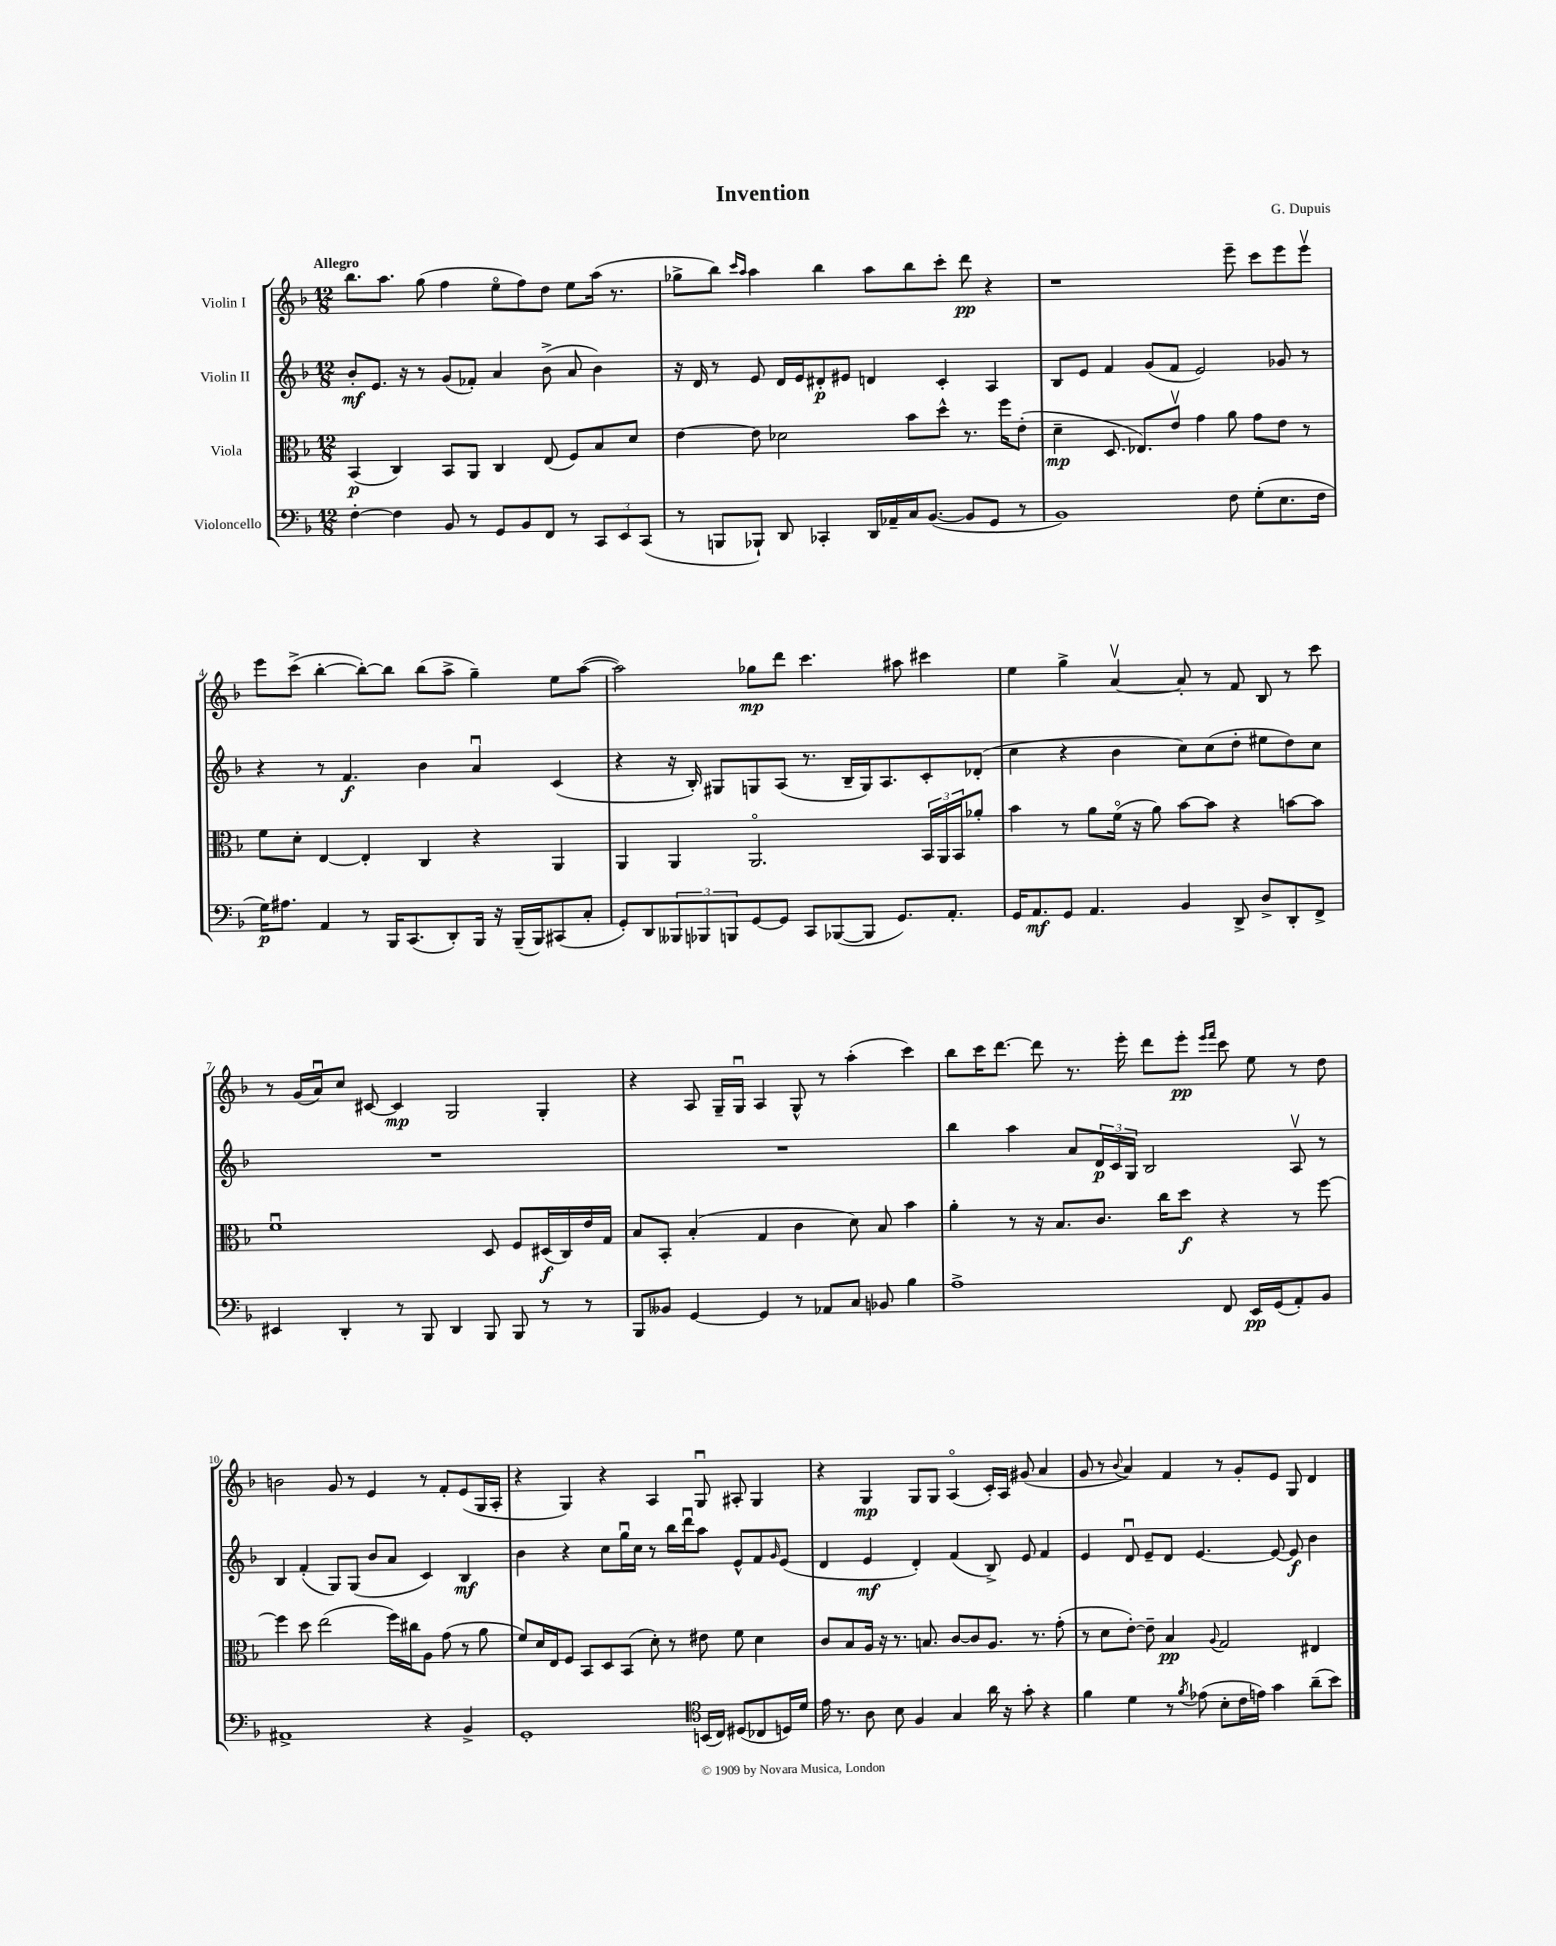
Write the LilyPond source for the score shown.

\header { title = "Invention" composer = "G. Dupuis" }
<<
\new StaffGroup <<
\new Staff = "s0" \with { instrumentName = "Violin I" } {
    \clef treble \key f \major \numericTimeSignature \time 12/8 \tempo "Allegro"
    bes''8. a''8. g''8( f''4 e''8\flageolet f''8) d''8 e''8 a''16( r8. |
    ges''8-> bes''8) \grace { c'''16 a''16 } a''4 bes''4 a''8 bes''8 c'''8-. d'''8\pp r4 |
    r1 e'''8-- c'''8 e'''8 e'''8\upbow |
    e'''8 c'''8->( bes''4~-. bes''8~-.) bes''8 bes''8( a''8-> g''4--) e''8 a''8~( |
    a''2) ges''8\mp d'''8 c'''4. ais''8 cis'''4 |
    e''4 g''4-> a'4~\upbow a'8-. r8 f'8 bes8 r8 c'''8 |
    r8 g'16( a'16\downbow) c''8 cis'8~ cis'4\mp g2 g4-. |
    r4 a8 g16-- g16\downbow a4 g8-^ r8 a''4-.( c'''4) |
    bes''8 c'''16 d'''8.~ d'''8 r8. e'''16-. d'''8 e'''8-.\pp \grace { e'''16 f'''16 } c'''8 e''8 r8 d''8 |
    b'2 g'8 r8 e'4 r8 f'8-. e'8( g16 a16-. |
    r4 g4) r4 a4 g8\downbow ais8-. g4 |
    r4 g4\mp g8 g8 a4\flageolet( c'16-.) a16 gis'8( a'4 |
    g'8 r8 \appoggiatura { bes'8 } a'4) f'4 r8 g'8-. e'8 g8 d'4 \bar "|." |
}
\new Staff = "s1" \with { instrumentName = "Violin II" } {
    \clef treble \key f \major \numericTimeSignature \time 12/8
    bes'8-.\mf e'8. r16 r8 g'8( fes'8-.) a'4 bes'8->( a'8 bes'4) |
    r16 d'16 r8 e'8 d'16 e'16 dis'8-.\p eis'8 d'4 c'4-. a4 |
    bes8 e'8 f'4 g'8( f'8 e'2) ges'8 r8 |
    r4 r8 f'4.\f bes'4 a'4\downbow c'4( |
    r4 r16 bes16-.) gis8 g8 a8( r8. bes16-- g16) a8. c'8-. des'8-.( |
    c''4 r4 bes'4 c''8) c''8( d''8-. eis''8 d''8) c''8 |
    R1. |
    R1. |
    bes''4 a''4 a'8 \tuplet 3/2 { d'16\p c'16 g16 } bes2 a8\upbow r8 |
    bes4 f'4-.( g8) g8( bes'8 a'8 c'4) bes4\mf |
    bes'4 r4 c''8 g''16\downbow c''16 r8 bes''16 d'''16\downbow a''8 e'8-^ f'8 \grace { g'16 } e'8( |
    d'4 e'4\mf d'4-.) f'4( bes8->) e'8 f'4 |
    e'4 d'8\downbow e'8-- d'8 e'4.~ e'8~ e'8\f bes'4 \bar "|." |
}
\new Staff = "s2" \with { instrumentName = "Viola" } {
    \clef alto \key f \major \numericTimeSignature \time 12/8
    bes,4\p( c4) bes,8 a,8 c4 e8( f8) bes8 d'8 |
    e'4~ e'8 des'2 bes'8 d''8-^ r8. f''16 e'8-.( |
    d'4--\mp d8. ees8.) e'8\upbow g'4 a'8 g'8 e'8 r8 |
    f'8 d'8-. e4~ e4-. c4 r4 a,4 |
    a,4 a,4 a,2.\flageolet \tuplet 3/2 { bes,16 a,16 bes,16 } aes'8-. |
    bes'4 r8 a'8 f'16\flageolet( r16 a'8) bes'8~ bes'8 r4 b'8~ b'8 |
    f'1\downbow d8 f8 dis16\f( c16) e'16 g16 |
    bes8 bes,8-. bes4-.( g4 c'4 d'8) bes8 bes'4 |
    a'4-. r8 r16 bes8. c'8. c''16 d''8\f r4 r8 f''8~ |
    f''4 d''8 e''2( f''16) cis''16 a8 g'8( r8 a'8 |
    f'8) d'16 e16 f8 bes,8 d8 bes,8( d'8-.) r8 eis'8 f'8 d'4 |
    c'8 bes8 a16 r16 r8. b8. c'8~ c'8 a8. r8. g'8-.( |
    r8 d'8 e'8~-.) e'8-- bes4\pp \appoggiatura { a8 } g2 eis4 \bar "|." |
}
\new Staff = "s3" \with { instrumentName = "Violoncello" } {
    \clef bass \key f \major \numericTimeSignature \time 12/8
    f4~-. f4 bes,8 r8 g,8 bes,8 f,8 r8 \tuplet 3/2 { c,8 e,8 c,8( } |
    r8 b,,8 bes,,8-!) d,8 ces,4-. d,16 aes,16-- c16 bes,8.~( bes,8 g,8 r8 |
    bes,1) f8 g8-.( e8. f16 |
    g16\p) ais8. a,4 r8 bes,,16 c,8.( d,8-.) bes,,16 r16 bes,,16--( bes,,16) cis,8( c8-. |
    g,8-.) d,8 \tuplet 3/2 { beses,,8 bes,,8 b,,8 } g,8~ g,8 c,8 bes,,8~( bes,,8 g,8.) a,8.-. |
    g,16 a,8.\mf g,8 a,4. bes,4 d,8-> d8-> d,8-. f,8-> |
    eis,4 d,4-. r8 bes,,8 d,4 bes,,8 bes,,8 r8 r8 |
    bes,,8 beses,8 g,4~ g,4 r8 aes,8 c8 bes,8 bes4 |
    a1-> f,8 e,16\pp g,16( a,8-.) bes,8 |
    ais,1-> r4 bes,4-> |
    g,1-. \clef tenor b,16( c16) dis8( ces8 d16) d'16 |
    e'16 r8. a8 bes8 f4 g4 a'16 r16 g'8-. r4 |
    f'4 d'4 r8 \acciaccatura { f'8 } ees'8( bes8-. c'16 e'16) g'4 a'8--( bes'8) \bar "|." |
}
>>
>>
